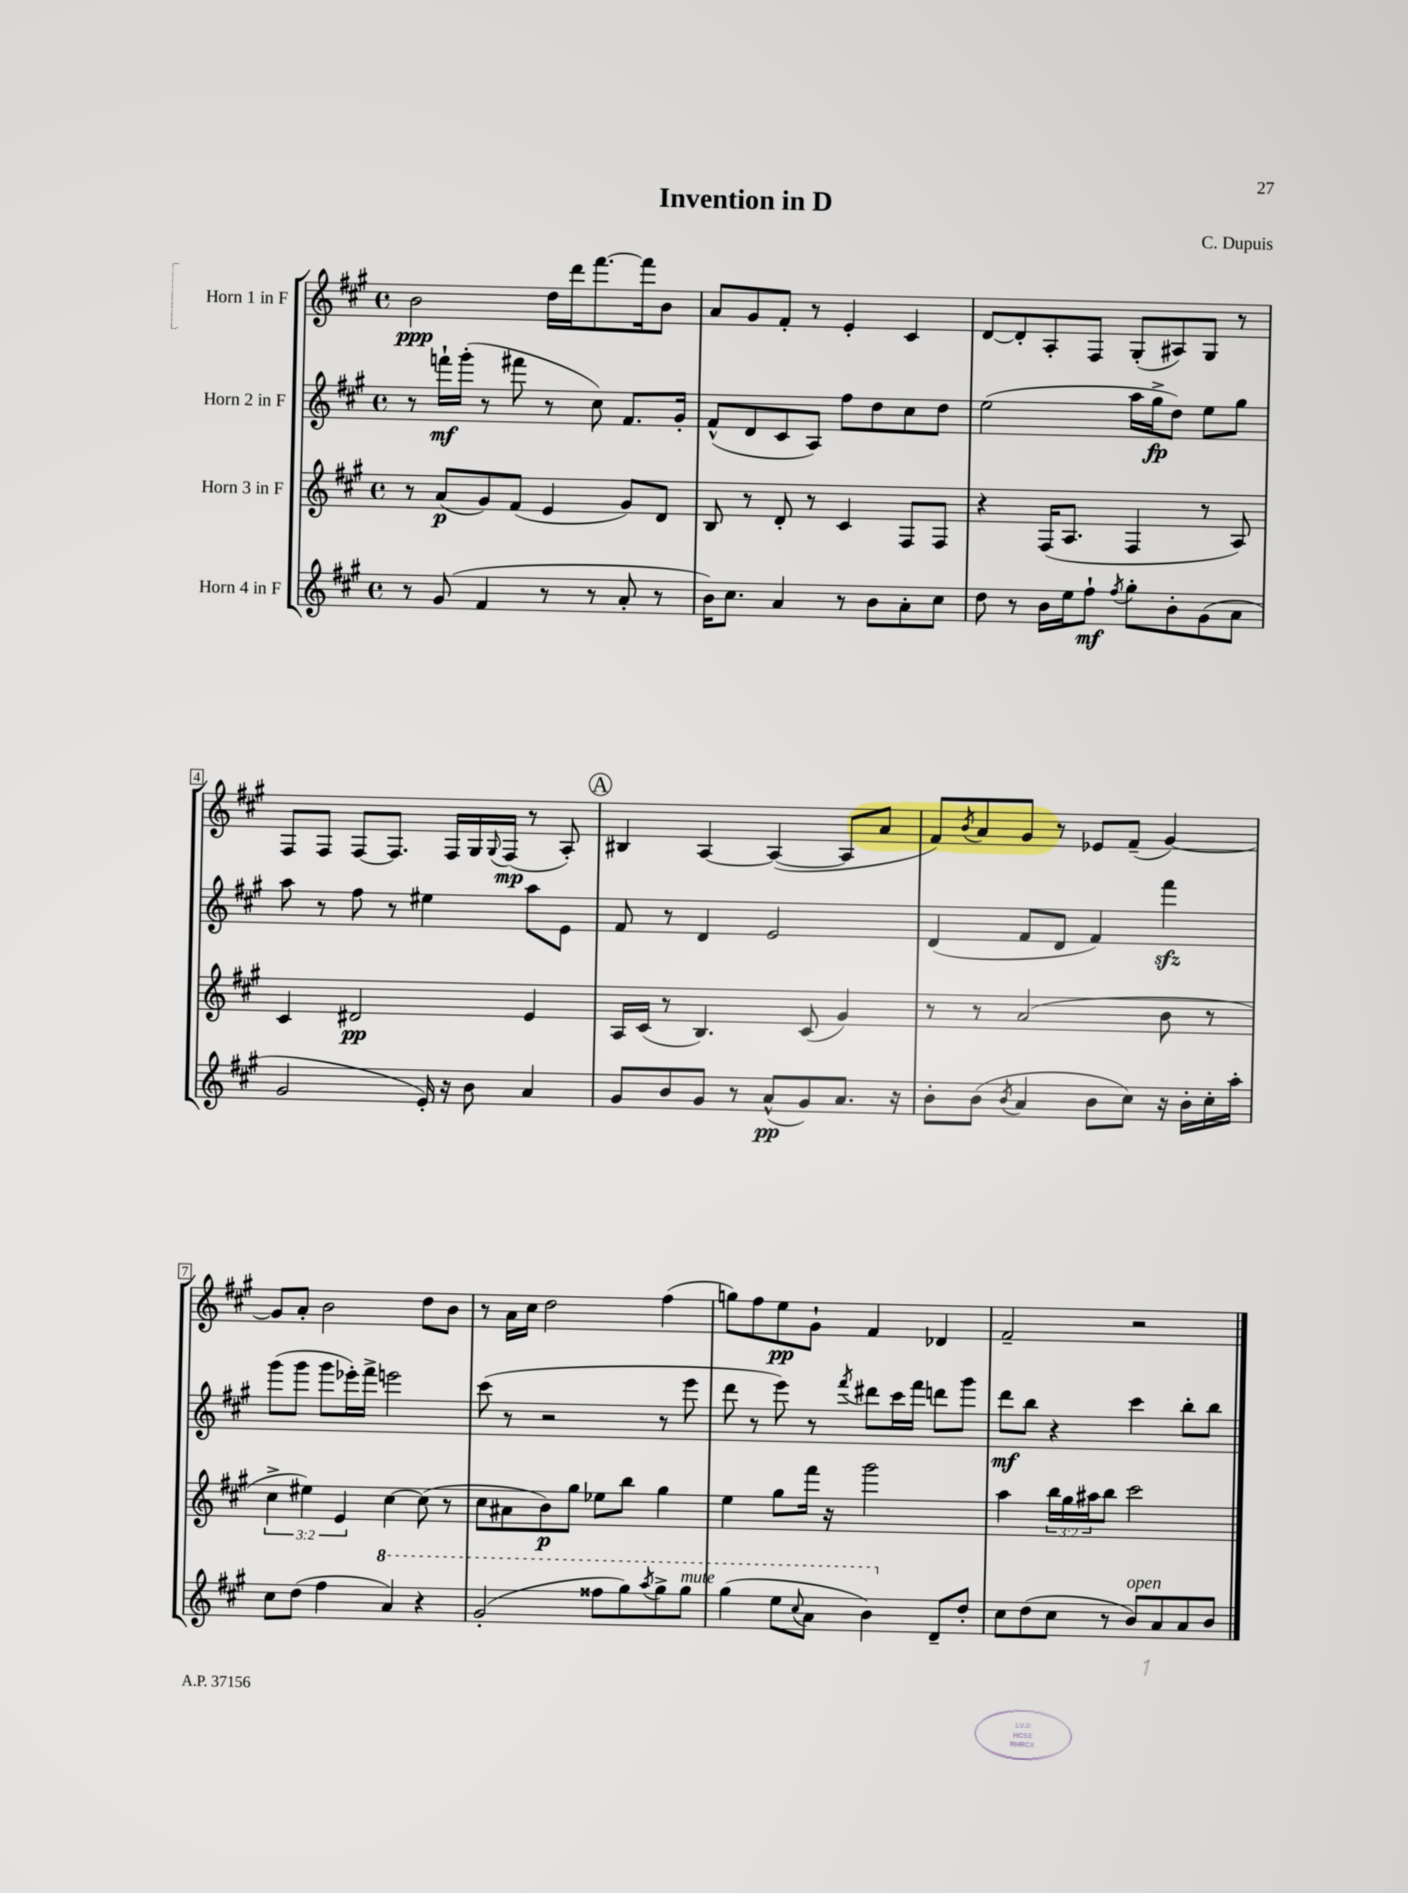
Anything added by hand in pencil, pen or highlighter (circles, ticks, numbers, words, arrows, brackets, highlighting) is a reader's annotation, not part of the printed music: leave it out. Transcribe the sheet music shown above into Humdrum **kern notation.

**kern	**kern	**kern	**kern
*staff4	*staff3	*staff2	*staff1
*clefG2	*clefG2	*clefG2	*clefG2
*k[f#c#g#]	*k[f#c#g#]	*k[f#c#g#]	*k[f#c#g#]
*M4/4	*M4/4	*M4/4	*M4/4
*met(c)	*met(c)	*met(c)	*met(c)
8r	8r	8r	2b\
(8g#/	(8a/L	16fff`\LL	.
.	.	(16ggg#'\JJ	.
4f#/	8g#/)	8r	.
.	(8f#/J	8fff#\	.
8r	4e/	8r	16dd\LL
.	.	.	16ddd\J
8r	.	8cc#\)	[8.fff#\
8a'/	8g#/L)	8.f#/L	.
.	.	.	16fff#\]k
8r	8d/J	.	8b\J
.	.	16g#'/Jk	.
=	=	=	=
16b\LK)	8B/	(8f#^^/L	8a/L
8.cc#\J	.	.	.
.	8r	8d/	8g#/
4a/	8d'/	8c#/	8f#'/J
.	8r	8A/J)	8r
8r	4c#/	8ff#\L	4e'/
8b\L	.	8dd\	.
8a'\	8F#/L	8cc#\	4c#/
8cc#\J	8F#/J	8dd\J	.
=	=	=	=
8dd\	4r	(2ee\	[8d/L
8r	.	.	8d'/]
16b\LL	(16F#/LK	.	8A'/
16ee\J	8.A/J	.	.
8ff#`\J	.	.	8F#/J
8qff#/	.	.	.
8gg#'\L	4F#/	16aa\LL	(8G#'/L
.	.	16gg#^\J	.
8b'\	.	8dd\J)	8A#/)
(8g#\	8r	8ee\L	8G#/J
8a\J	8A/)	8gg#\J	8r
=	=	=	=
2g#/	4c#/	8aa\	8F#/L
.	.	8r	8F#/J
.	2d#/	8ff#\	[8F#/L
.	.	8r	8.F#/]J
16e'/)	.	4ee#\	.
16r	.	.	16F#/LL
8b\	.	.	16G#/
.	.	.	8qqG#/
.	.	.	(16F#/JJ
4a/	4e/	8aa\L	8r
.	.	8e\J	8A'/)
=	=	=	=
8g#/L	16A/LL	8f#/	4B#/
.	(16c#/JJ	.	.
8b/	8r	8r	.
8g#/J	4.B/)	4d/	[4A/
8r	.	.	.
(8a^^/L	.	2e/	(4A/_
8g#/)	(8c#/	.	.
8.a/J	4g#/)	.	8A/]L
.	.	.	8a/J
16r	.	.	.
=	=	=	=
8b'\L	8r	(4d/	8f#/L)
.	.	.	8qb/
(8b\J	8r	.	8a/
8qb/	.	.	.
4a/	(2a/	8f#/L	8g#/J
.	.	8d/J	8r
8b\L	.	4f#/)	8e-/L
8cc#\J)	.	.	(8f#~/J
16r	8b\	4fff#\	[4g#/)
16b'\LL	.	.	.
16cc#'\	8r	.	.
16aa'\JJ	.	.	.
=	=	=	=
8cc#\L	6cc#^\	(8ggg#\L	8g#/]L
(8dd\J	.	8ggg#\J	8a'/J
.	6ee#\)	.	.
4ff#\	.	8ggg#\L	2b\
.	6e/	.	.
.	.	16eee-'\L)	.
.	.	16fff#^\JJ	.
4aa/)	[4cc#\	2eee\	.
4r	(8cc#\]	.	8dd\L
.	8r	.	8b\J
=	=	=	=
(2gg#'/	8cc#\L	(8ccc#\	8r
.	8a#\	8r	16a\LL
.	.	.	16cc#\JJ
.	8b\)	2r	2dd\
.	8gg#\J	.	.
8fff##\L	8ee-\L	.	.
8ggg#\)	8bb\J	.	.
8qaaa/	.	.	.
8ggg#^\	4gg#\	8r	(4ff#\
8ggg#\J	.	8eee\	.
=	=	=	=
(4ggg#\	4ee\	8ddd\	8gg\L)
.	.	8r	8ff#\
8eee\L	8gg#\L	8eee\)	8ee\
8qqccc#/	.	.	.
8aa\J	16fff#\Jk	8r	8g#`\J
.	16r	.	.
.	.	8qfff#/	.
4bb\)	2ggg#\	8ddd#\L	4f#/
.	.	16ccc#\L	.
.	.	16fff#\JJ	.
8d~/L	.	8ddd\L	4d-/
8dd'/J	.	8ggg#\J	.
=	=	=	=
8cc#\L	4aa\	8ddd\L	2f#~/
(8dd\	.	8bb\J	.
8cc#\J	24bb\LL	4r	.
.	24gg#\	.	.
.	24aa#\J	.	.
8r	8bb\J	.	.
8b/L)	2ccc#\	4ccc#\	2r
8a/	.	.	.
8a/	.	8bb'\L	.
8b/J	.	8bb\J	.
==	==	==	==
*-	*-	*-	*-
